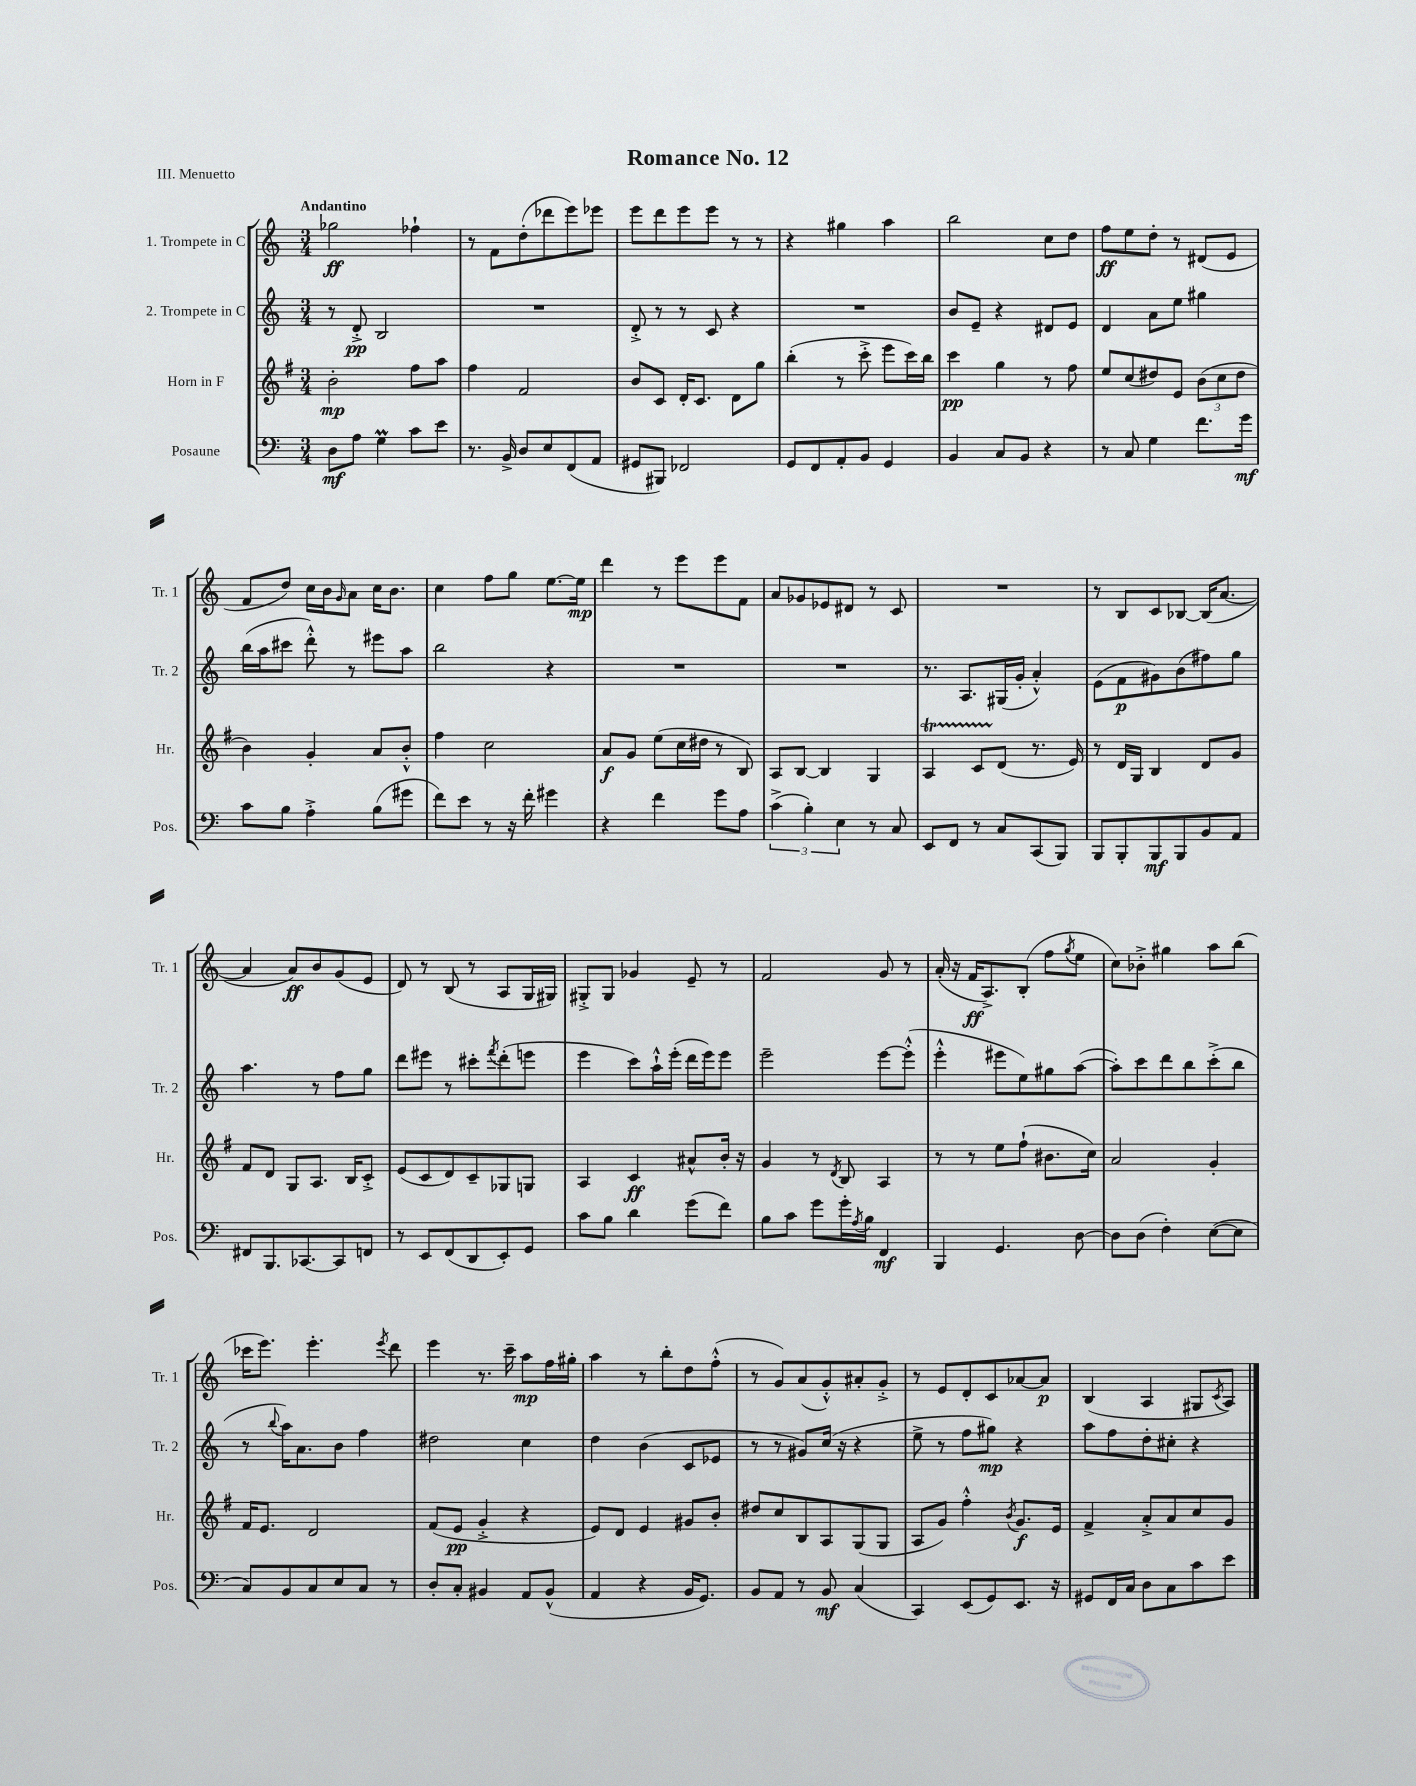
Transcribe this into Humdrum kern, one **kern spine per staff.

**kern	**kern	**kern	**kern
*staff4	*staff3	*staff2	*staff1
*clefF4	*clefG2	*clefG2	*clefG2
*k[]	*k[f#]	*k[]	*k[]
*M3/4	*M3/4	*M3/4	*M3/4
8D	2b'	8r	2gg-
8A	.	8d'^	.
4G	.	2B	.
8c	8ff#	.	4ff-`
8e	8aa	.	.
=	=	=	=
8.r	4ff#	2.r	8r
.	.	.	8f
16BB^	.	.	.
8D	2f#	.	(8dd'
8E	.	.	8ddd-
(8FF	.	.	8eee)
8AA	.	.	8eee-
=	=	=	=
8GG#	8b	8d'^	8eee
8BBB#)	8c	8r	8ddd
2FF-	16d'	8r	8eee
.	8.c	.	.
.	.	8c	8eee
.	8d	4r	8r
.	8gg	.	8r
=	=	=	=
8GG	(4bb'	2.r	4r
8FF	.	.	.
8AA'	8r	.	4gg#
8BB	8ccc'^	.	.
4GG	8eee	.	4aa
.	16ccc)	.	.
.	16bb	.	.
=	=	=	=
4BB	4ccc	8b	2bb
.	.	8e~	.
8C	4gg	4r	.
8BB	.	.	.
4r	8r	8d#	8cc
.	8ff#	8e	8dd
=	=	=	=
8r	8ee	4d	8ff
8C	(8cc	.	8ee
4G	8dd#)	8a	8dd'
.	8e	8ee	8r
8.f	(12b	4gg#	(8d#
.	12cc	.	.
.	.	.	8e
.	12dd#	.	.
16g	.	.	.
=	=	=	=
8c	4b)	(16bb	8f
.	.	16aa	.
8B	.	8ccc#	8dd)
4A'^	4g'	8ddd'^^)	16cc
.	.	.	16b
.	.	.	16qqg
.	.	8r	8a
(8B	8a	8eee#	16cc
.	.	.	8.b
8g#	8b'^^	8aa	.
=	=	=	=
8f)	4ff#	2bb	4cc
8e	.	.	.
8r	2cc	.	8ff
16r	.	.	8gg
16f'	.	.	.
4g#	.	4r	[8.ee
.	.	.	16ee]
=	=	=	=
4r	8a	2.r	4ddd
.	8g	.	.
4f	(8ee	.	8r
.	16cc	.	8eee
.	16dd#	.	.
8g	8r	.	8eee
8A	8B)	.	8f
=	=	=	=
(6c^	8A	2.r	8a
.	[8B	.	8g-
6B')	.	.	.
.	4B]	.	8e-
6E	.	.	.
.	.	.	8d#
8r	4G	.	8r
8C	.	.	8c
=	=	=	=
8EE	4A	8.r	2.r
8FF	.	.	.
.	.	8.A	.
8r	8c	.	.
8C	(8d	(16G#	.
.	.	16g'	.
(8CC	8.r	4a'^^)	.
8BBB)	.	.	.
.	16e)	.	.
=	=	=	=
8BBB	8r	(8e	8r
8BBB'	16d	8f	8B
.	16G	.	.
8BBB	4B	8g#)	8c
8BBB	.	(8b	[8B-
8BB	8d	8ff#)	(16B-]
.	.	.	[8.a
8AA	8g	8gg	.
=	=	=	=
8FF#	8f#	4.aa	4a]
8.BBB	8d	.	.
.	8G	.	8a)
[8.CC-	.	.	.
.	8.A	8r	8b
8CC-]	.	8ff	(8g
.	16B	.	.
8FF	8c'^	8gg	8e
=	=	=	=
8r	(8e	8ddd	8d)
8EE	8c	8eee#	8r
(8FF	8d)	8r	(8B
8DD	8c~	8ccc#'	8r
.	.	8qfff	.
8EE')	8G-	(8ddd'	8A
8GG	8G	8eee	16G
.	.	.	16G#)
=	=	=	=
8c	4A	4eee	8G#'^
8B	.	.	8G#
4d	4c	8ccc)	4g-
.	.	16aa`^^	.
.	.	(16eee'	.
(8g	8a#^^	16ddd	8e~
.	.	16eee)	.
8f)	16b'	8eee	8r
.	16r	.	.
=	=	=	=
8B	4g	2eee~	2f
8c	.	.	.
8g	8r	.	.
.	8qd	.	.
16g'	8B	.	.
8qA	.	.	.
16B	.	.	.
4FF	4A	[8eee	8g
.	.	(8eee'^^]	8r
=	=	=	=
4BBB	8r	4eee'^^	(16a'
.	.	.	16r
.	8r	.	16f
.	.	.	8.A^)
4.GG	8ee	8eee#	.
.	(8ff#`	8ee)	(8B'
.	8.b#	8gg#	8ff
.	.	.	8qgg
[8D	.	([8aa	8ee
.	16cc)	.	.
=	=	=	=
8D]	2a	8aa'])	8cc)
(8D	.	8ccc	8b-'^
4F')	.	8ddd	4gg#
.	.	8bb	.
([8E	4g'	(8ccc'^	8aa
8E]	.	8bb	(8bb
=	=	=	=
8C)	16f#	8r	16ccc-
.	8.e	.	8.eee)
.	.	8qqbb	.
8BB	.	16aa)	.
.	.	8.a	.
8C	2d	.	4.eee'
8E	.	8b	.
8C	.	4ff	.
.	.	.	8qeee
8r	.	.	8ddd
=	=	=	=
8D'	(8f#	2dd#	4eee
8C'	8e	.	.
4BB#	4g'^	.	8.r
.	.	.	16ccc~
8AA	4r	4cc	8aa
(8BB#^^	.	.	16ff
.	.	.	16gg#'
=	=	=	=
4AA	8e)	4dd	4aa
.	8d	.	.
4r	4e	(4b	8r
.	.	.	8bb'
16BB	8g#	8c	8dd
8.GG)	.	.	.
.	8b'	8e-	(8ff'^^
=	=	=	=
8BB	8dd#	8r	8r
8AA	8cc	8r	8g)
8r	8B	8g#)	(8a
8BB	8A	(16cc	8g'^^)
.	.	16r	.
(4C	(8G	4r	8a#'
.	8G	.	8g'^
=	=	=	=
4CC)	8A	8ee^	8r
.	8g)	8r	8e
(8EE	4ff#'^^	8ff	8d'
8GG)	.	8gg#)	8c
.	8qb	.	.
8.EE	8.g	4r	[8a-
.	.	.	8a-]
16r	16e	.	.
=	=	=	=
8GG#	4f#^	8aa	(4B
16FF	.	8ff	.
16C	.	.	.
8D	8a'^	8dd'	4A
8C	8a	8cc#'	.
8c	8cc	4r	8G#
.	.	.	8qc
8e	8g	.	8A)
==	==	==	==
*-	*-	*-	*-
